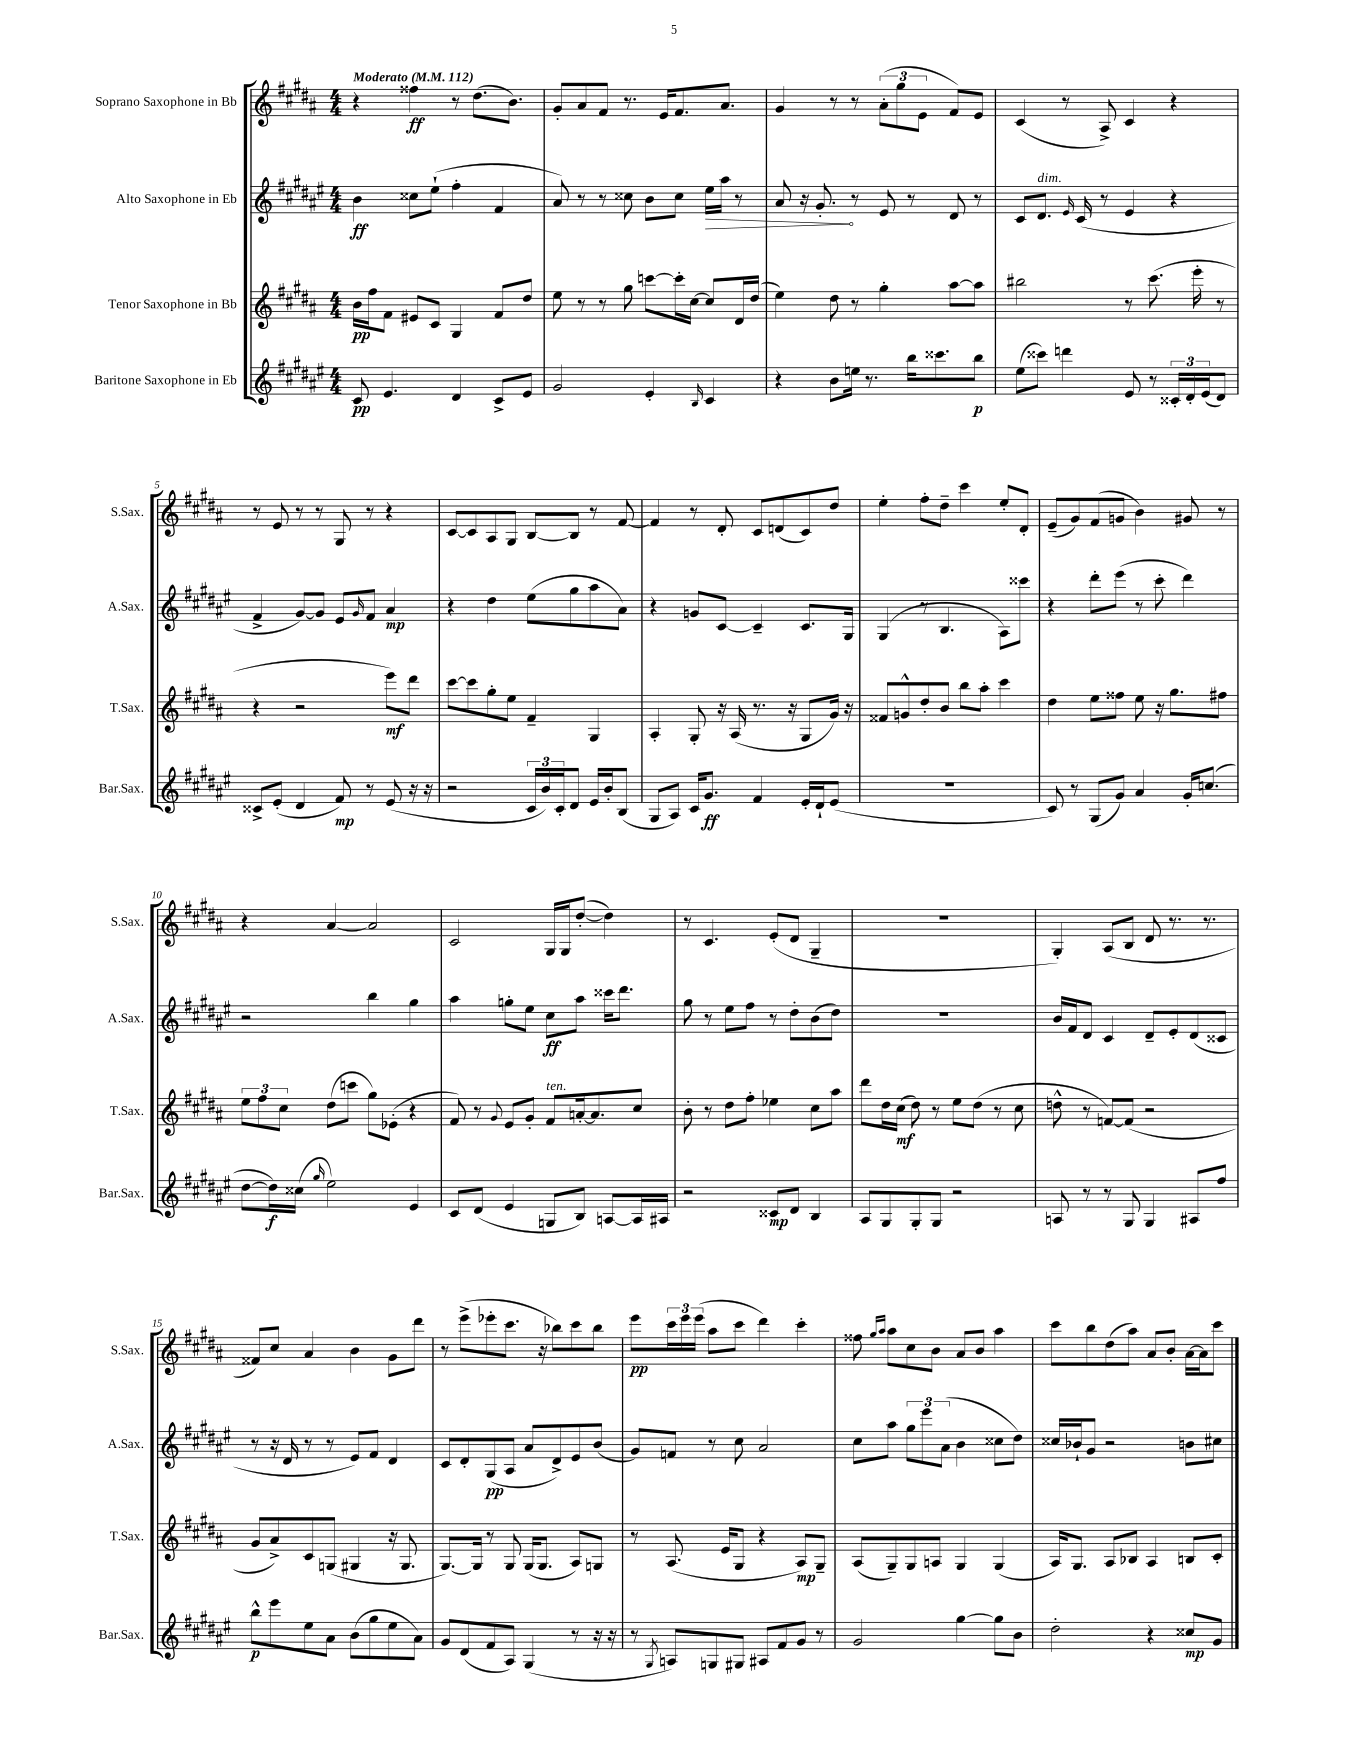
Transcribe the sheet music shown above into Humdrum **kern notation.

**kern	**kern	**kern	**kern
*staff4	*staff3	*staff2	*staff1
*clefG2	*clefG2	*clefG2	*clefG2
*k[f#c#g#d#a#e#]	*k[f#c#g#d#a#]	*k[f#c#g#d#a#e#]	*k[f#c#g#d#a#]
*M4/4	*M4/4	*M4/4	*M4/4
*MM112	*MM112	*MM112	*MM112
8c#/	16b\LL	4b\	4r
.	16ff#\J	.	.
4.e#/	8f#\J	.	.
.	8e#/L	8cc##\L	4ff##\
.	8c#/J	(8ee#`\J	.
4d#/	4G#/	4ff#'\	8r
.	.	.	(8.dd#\L
8c#^/L	8f#/L	4f#/	.
.	.	.	8.b\J)
8e#/J	8dd#/J	.	.
=	=	=	=
2g#/	8ee\	8a#/)	8g#'/L
.	8r	8r	8a#/
.	8r	8r	8f#/J
.	8gg#\	8cc##\	8.r
4e#'/	[8ccc\L	8b\L	.
.	.	.	16e/LK
.	16ccc'\]L	8cc##\J	8.f#/
.	[16cc#\JJ	.	.
16qqB/	.	.	.
4c#/	8cc#/]L	16ee#\LL	.
.	.	16aa#\JJ	8.a#/J
.	16d#/L	8r	.
.	(16dd#/JJ	.	.
=	=	=	=
4r	4ee\)	8a#/	4g#/
.	.	16r	.
.	.	8.g#'/	.
8b\L	8dd#\	.	8r
16ee\Jk	8r	8r	8r
8.r	.	.	.
.	4gg#'\	8e#/	(12a#'\L
.	.	.	12gg#\
16bb\LK	.	8r	.
.	.	.	12e\J
8.ccc##\	.	.	.
.	[8aa#\L	8d#/	8f#/L)
8bb\J	8aa#\]J	8r	8e/J
=	=	=	=
(8ee#\L	2bb#\	8c#/L	(4c#/
8ccc##\J)	.	8.d#/J	.
4ddd\	.	.	8r
.	.	16qqe#/	.
.	.	(16c#/	.
.	.	8r	8A#^/)
8e#/	8r	4e#/	4c#/
8r	(8.ccc#\	.	.
24c##'/LL	.	4r	4r
24d#'/	.	.	.
.	16eee'\	.	.
(24e#/J	.	.	.
8d#/J)	8r	.	.
=	=	=	=
8c##^/L	4r	4f#^/	8r
(8e#'/J	.	.	8e/
4d#/	2r	[8g#/L)	8r
.	.	8g#/]J	8r
8f#/)	.	8e#/L	8G#/
.	.	16qqg#/	.
8r	.	8f#/J	8r
(8e#/	8eee\L)	4a#/	4r
16r	8ddd#\J	.	.
16r	.	.	.
=	=	=	=
2r	[8ccc#\L	4r	[8c#/L
.	8ccc#\]	.	8c#/]
.	8gg#'\	4dd#\	8A#/
.	8ee\J	.	8G#/J
24c#/LL	4f#~/	(8ee#\L	[8B/L
24b/)	.	.	.
24c#'/J	.	.	.
8d#/J	.	8gg#\	8B/]J
16e#/LL	4G#/	8aa#\	8r
16b'/J	.	.	.
(8B/J	.	8a#\J)	[8f#/
=	=	=	=
8G#/L	4A#'/	4r	4f#/]
8A#/J)	.	.	.
16c#/LK	8G#'/	8g/L	8r
8.g#/J	.	.	.
.	16r	[8c#/J	8d#'/
.	(16A#/	.	.
4f#/	8.r	4c#~/]	8c#/L
.	.	.	(8d/
.	16r	.	.
16e#'/LL	8G#/L	8.c#/L	8c#/)
16d#`/J	.	.	.
(8e#/J	16g#/Jk)	.	8dd#/J
.	16r	16G#/Jk	.
=	=	=	=
1r	8f##/L	(4G#/	4ee'\
.	8g^^/	.	.
.	8dd#'/	8r	8ff#'\L
.	8b/J	4.B/	8dd#~\J
.	8bb\L	.	4ccc#\
.	8aa#'\J	.	.
.	4ccc#\	8A#\L)	8ee'/L
.	.	8ccc##\J	8d#'/J
=	=	=	=
8c#/)	4dd#\	4r	(8e~/L
8r	.	.	8g#/)
(8G#/L	8ee\L	8ddd#'\L	(8f#/
8g#/J)	8ff##\J	(8eee#\J	8g/J
4a#/	8ee\	8r	4b\)
.	16r	8ccc#'\	.
.	8.gg#\L	.	.
16g#'/LK	.	4ddd#\)	8g#/
(8.cc/J	.	.	.
.	8ff#\J	.	8r
=	=	=	=
[8dd#\L	12ee\L	2r	4r
.	12ff#\	.	.
16dd#\]L)	.	.	.
.	12cc#\J	.	.
(16cc##\JJ	.	.	.
16qqgg#/	.	.	.
2ee#\)	(8dd#\L	.	[4a#/
.	8ccc\J	.	.
.	8gg#\L)	4bb\	2a#/]
.	(8e-'\J	.	.
4e#/	4r	4gg#\	.
=	=	=	=
8c#/L	8f#/)	4aa#\	2c#/
(8d#/J	8r	.	.
.	8qqg#/	.	.
4e#/	8e/L	8gg'\L	.
.	8g#'/J	8ee#\J	.
8G/L	8f#/L	8cc#\L	16G#/LL
.	.	.	16G#/J
8B/J)	[16a'/k	8aa#\J	([8dd#'/J
.	8.a/]	.	.
[8A/L	.	16ccc##\LK	4dd#\])
.	.	8.ddd#\J	.
16A/]L	8cc#/J	.	.
16A#/JJ	.	.	.
=	=	=	=
2r	8b'\	8gg#\	8r
.	8r	8r	4.c#/
.	8dd#\L	8ee#\L	.
.	8ff#'\J	8ff#\J	.
8c##/L	4ee-\	8r	(8e'/L
8d#/J	.	8dd#'\L	8d#/J
4B/	8cc#\L	(8b\	4G#~/
.	8aa#\J	8dd#\J)	.
=	=	=	=
8A#/L	8ddd#\L	1r	1r
8G#/	16dd#\L	.	.
.	(16cc#\JJ	.	.
8G#'/	8dd#\)	.	.
8G#/J	8r	.	.
2r	8ee\L	.	.
.	(8dd#\J	.	.
.	8r	.	.
.	8cc#\	.	.
=	=	=	=
8A/	8dd^^\	16b/LL	4G#'/)
.	.	16f#/J	.
8r	8r	8d#/J	.
8r	[8f/L)	4c#/	(8A#/L
8G#/	(8f/]J	.	8B/J
4G#/	2r	8d#~/L	8d#/
.	.	8e#'/	8.r
8A#/L	.	(8d#/	.
.	.	.	8.r
8ff#/J	.	8c##/J	.
=	=	=	=
8bb^^\L	8g#/L	8r	8f##/L)
8eee#\	8a#^/)	16r	8cc#/J
.	.	16d#/	.
8ee#\	8c#/	8r	4a#/
8a#\J	(8G/J	8r	.
(8b\L	4G#/	8e#/L)	4b\
8gg#\	.	8f#/J	.
8ee#\	16r	4d#/	8g#\L
.	8.G#/	.	.
8a#\J)	.	.	8ddd#\J
=	=	=	=
8g#/L	[8.G#/L)	8c#/L	8r
(8d#/	.	8d#'/	(8eee^\L
.	16G#/]Jk	.	.
8f#/	8r	(8G#/	8eee-'\
8A#/J)	8G#/	8A#/J	8.ccc#\J
(4G#/	(16G#/LK	8a#/L	.
.	8.G#/J	.	16r
.	.	8d#^/)	8bb-\L)
8r	8A#/L)	8e#/	8ccc#\
16r	8G/J	(8b/J	8bb-\J
16r	.	.	.
=	=	=	=
8r	8r	8g#/L)	8eee\L
8qG#/	.	.	.
8A/L)	(8.A#/	8f/J	24ccc#\L
.	.	.	24eee\
.	.	.	(24eee\JJ
8G/	.	8r	8aa#\L
.	16e/LK	.	.
8G#/J	8G#/J	8cc#\	8ccc#\J
8A#/L	4r	2a#/	4ddd#\)
8f#/	.	.	.
8g#/J	8A#/L)	.	4ccc#'\
8r	8G#~/J	.	.
=	=	=	=
2g#/	(8A#/L	8cc#\L	8ff##\
.	.	.	16qqgg#/LL
.	.	.	16qqaa#/JJ
.	8G#~/)	8aa#\J	8aa#\L
.	8G#/	12gg#\L	8cc#\
.	.	12eee#\	.
.	8A/J	.	8b\J
.	.	(12a#\J	.
[4gg#\	4G#/	4b\	8a#/L
.	.	.	8b/J
8gg#\]L	(4G#/	8cc##\L	4aa#\
8b\J	.	8dd#\J)	.
=	=	=	=
2dd#'\	16A#/LK)	16cc##/LL	8ccc#\L
.	8.G#/J	16b-`/J	.
.	.	8g#/J	8bb\
.	8A#/L	2r	(8dd#\
.	8B-/J	.	8aa#\J)
4r	4A#/	.	8a#/L
.	.	.	8b'/J
8cc##/L	8B/L	8b\L	[16a#\LL
.	.	.	16a#\]J
8g#/J	8c#'/J	8cc#\J	8ccc#\J
==	==	==	==
*-	*-	*-	*-
